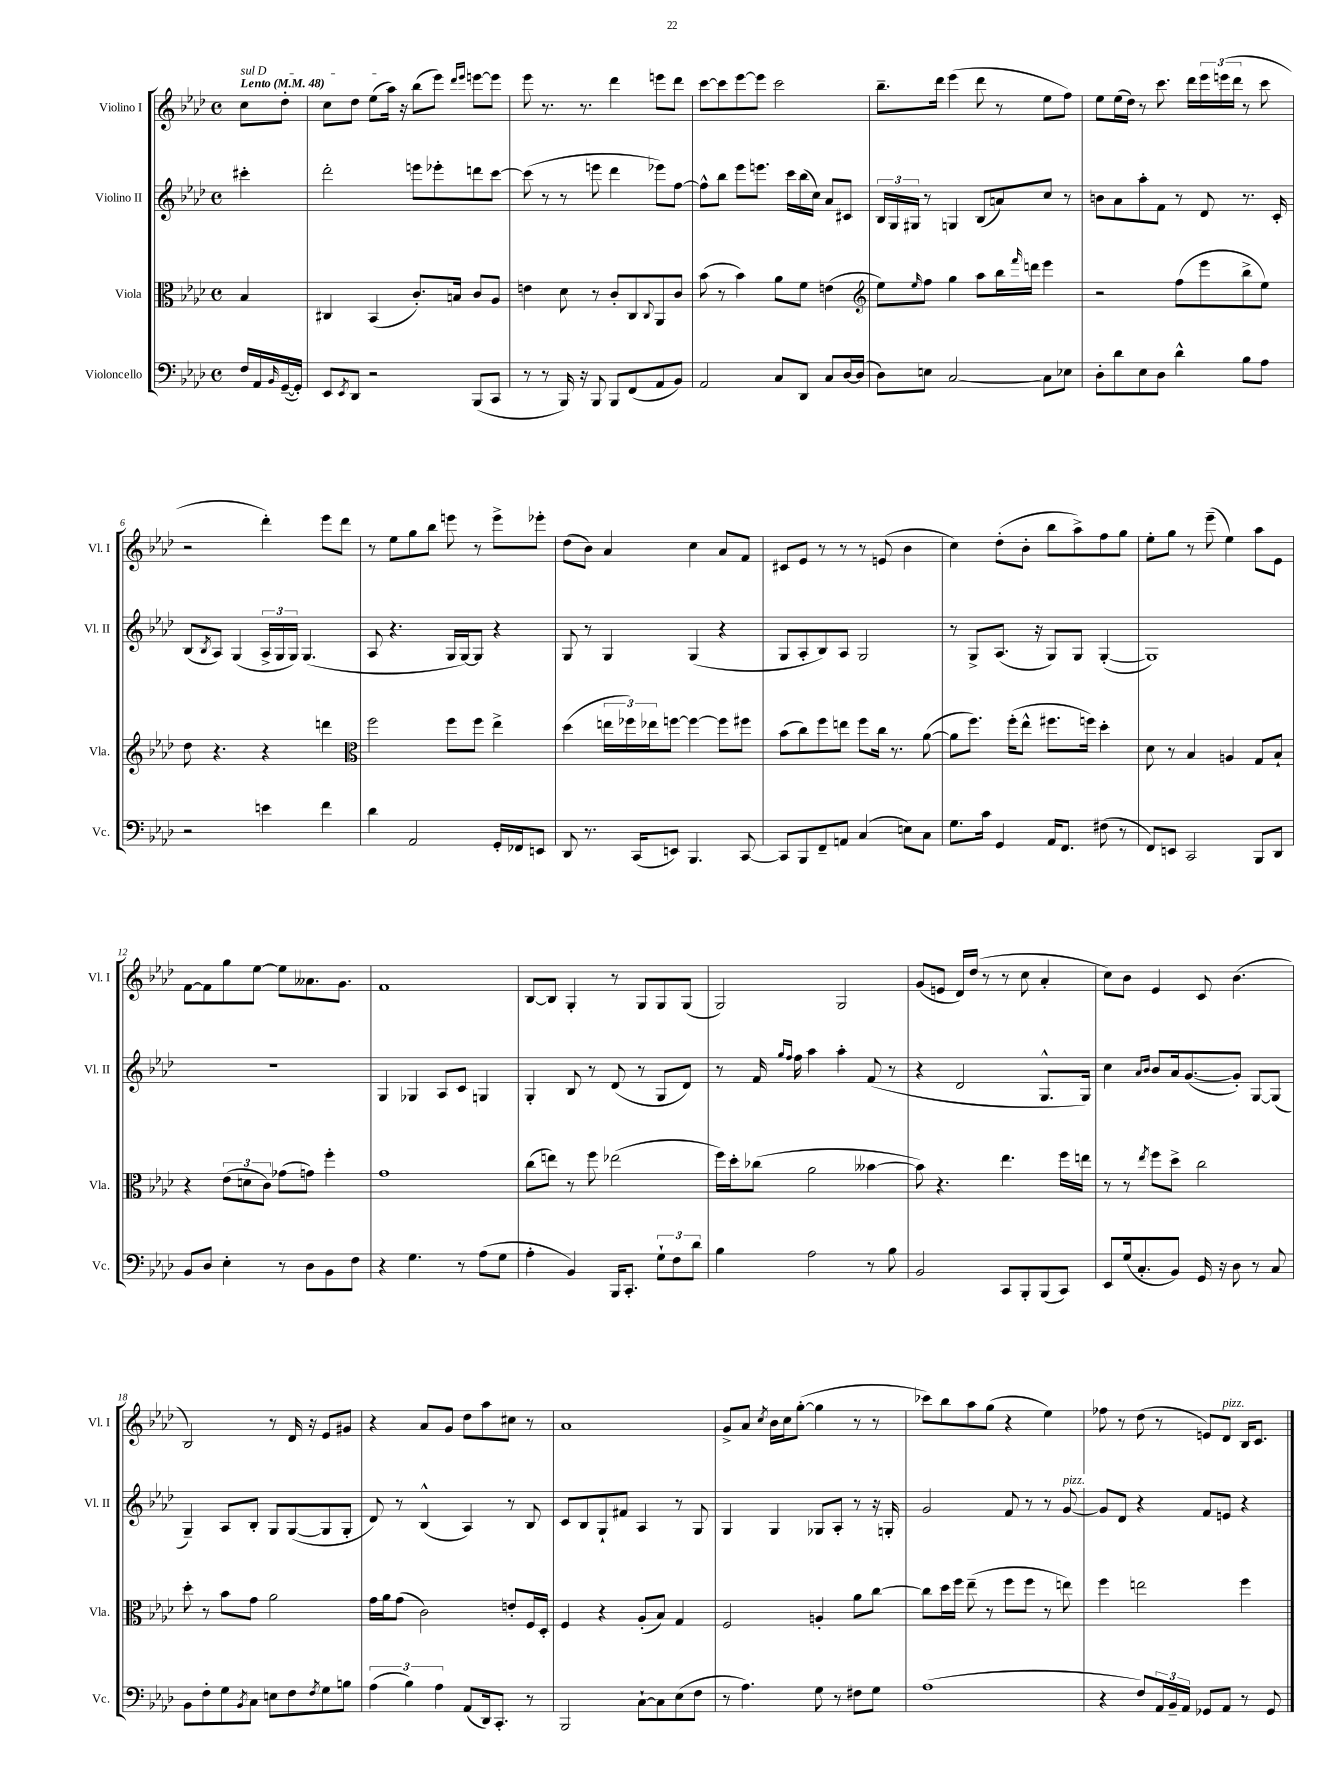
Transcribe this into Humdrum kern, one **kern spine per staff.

**kern	**kern	**kern	**kern
*staff4	*staff3	*staff2	*staff1
*clefF4	*clefC3	*clefG2	*clefG2
*k[b-e-a-d-]	*k[b-e-a-d-]	*k[b-e-a-d-]	*k[b-e-a-d-]
*M4/4	*M4/4	*M4/4	*M4/4
*met(c)	*met(c)	*met(c)	*met(c)
*MM48	*MM48	*MM48	*MM48
16F/LL	4B-/	4ccc#'\	8cc\L
16AA-/	.	.	.
16qqBB-/	.	.	.
([16GG~/	.	.	8dd-'\J
16GG'/]JJ)	.	.	.
=	=	=	=
8EE-/L	4C#/	2ddd-'\	8cc\L
8qEE-/	.	.	.
8DD-/J	.	.	8dd-\J
2r	(4BB-/	.	(8ee-\L
.	.	.	16aa-\Jk)
.	.	.	16r
.	8.c'/L)	8eee\L	(8bb-\L
.	.	8eee-'\	8eee-\J)
.	16B/Jk	.	.
.	.	.	16qqddd-/LL
.	.	.	16qqeee-/JJ
(8BBB-/L	8c/L	8ddd\	[8eee\L
8CC/J	8A-/J	[8ccc\J	8eee\]J
=	=	=	=
8r	4e\	(8ccc\]	8eee-\
8r	.	8r	8.r
16BBB-/)	8d-\	8r	.
16r	.	.	8.r
8BBB-/	8r	8eee\	.
8BBB-/L	8c'/L	4ddd-\	4ddd-\
(8FF/	8C/	.	.
.	8qqC/	.	.
8AA-/	8AA-/	8eee-\L)	8eee\L
8BB-/J)	8c/J	[8ff\J	8ddd-\J
=	=	=	=
2AA-/	(8b-\	8ff^^\]L	[8ccc\L
.	8r	8bb-\J	8ccc\]
.	4b-\)	8eee-\L	[8eee-\
.	.	8.eee\J	8eee-\]J
8C/L	8a-\L	.	2ccc\
.	.	16ccc\LL	.
8DD-/J	8f\J	(16bb-\	.
.	.	16cc\JJ)	.
8C/L	(4e\	8a-/L	.
[16D-/L	.	8c#/J	.
(16D-/]JJ	.	.	.
=	=	=	=
*	*clefG2	*	*
8D-\L)	8ee-\L)	24B-/LL	8.bb-~\L
.	.	24G/	.
.	.	24G#/JJ	.
.	16qqee-/	.	.
8E\J	8ff\J	8r	.
.	.	.	16ddd-\Jk
[2C/	4gg\	4G/	(4eee-\
.	8aa-\L	(8B-/L	8ddd-\
.	16bb-\L	8a/)	8r
.	16qqfff/	.	.
.	16ddd\JJ	.	.
8C\]L	4eee-\	8cc/J	8ee-\L
8E-\J	.	8r	8ff\J)
=	=	=	=
8D-'\L	2r	8b\L	8ee-\L
8d-\	.	8a-\	(16ee-\L
.	.	.	16dd-\JJ)
8E-\	.	8aa-'\	8r
8D-\J	.	8f\J	8.ccc\
4d-^^\	(8ff\L	8r	.
.	.	.	16ddd-\LL
.	8eee-\	8d-/	24eee-\
.	.	.	(24eee\
.	.	.	24ddd-\JJ
8B-\L	8bb-^\	8.r	8r
8A-\J	8ee-\J)	.	8ccc\
.	.	16c'/	.
=	=	=	=
2r	8dd-\	(8B-/L	2r
.	.	8qB-/	.
.	4.r	8A-/J)	.
.	.	(4G/	.
4e\	4r	24A-^/LL	4ddd-'\)
.	.	24G/	.
.	.	24G/JJ)	.
.	.	(4.G/	.
4f\	4ddd\	.	8eee-\L
.	.	.	8ddd-\J
=	=	=	=
*	*clefC3	*	*
4d-\	2ff\	8A-/	8r
.	.	4.r	8ee-\L
2AA-/	.	.	8gg\
.	.	.	8bb-\J
.	8ff\L	16G/LL	8eee\
.	.	[16G/J)	.
.	8ff\J	8G/]J	8r
16GG'/LL	4ee-^\	4r	8eee^\L
16FF-/J	.	.	.
8EE/J	.	.	8eee-'\J
=	=	=	=
8DD-/	(4dd-\	8G/	(8dd-\L
8.r	.	8r	8b-\J)
.	24ee\LL	4G/	4a-/
.	24ff-\)	.	.
(16CC/LK	.	.	.
.	24ee-\J	.	.
8EE/J)	[8ff\J	.	.
4.BBB-/	4ff\_	(4G/	4cc\
.	8ff\]L	4r	8a-/L
[8CC/	8ff#\J	.	8f/J
=	=	=	=
8CC/]L	(8b-\L	8G/L	8c#/L
8BBB-/	8cc\)	8A-'/	8e-/J
8FF~/	8ff\	8B-/)	8r
8AA/J	8ee\J	8A-/J	8r
(4C/	8ff\L	2G/	8r
.	16cc\Jk	.	(8e/
.	8.r	.	.
8E\L)	.	.	4b-\
8C\J	([8a-\	.	.
=	=	=	=
8.G\L	8a-\]L	8r	4cc\)
.	8.ff\J)	8G^/L	.
16c\Jk	.	.	.
4GG/	.	(8.A-/J	(8dd-'\L
.	(16ff'\LK	.	.
.	8ee-^^\J	.	8b-'\J
.	.	16r	.
16AA-/LK	8.ff#\L	8G/L)	8bb-\L
8.FF/J	.	.	.
.	.	8G/J	8aa-^\)
.	16ff\Jk)	.	.
(8F#\	4dd-'\	([4G'/	8ff\
8r	.	.	8gg\J
=	=	=	=
8FF/L)	8d-\	1G])	8ee-'\L
8EE/J	8r	.	8gg\J
2CC/	4B-/	.	8r
.	.	.	(8eee-~\
.	4A/	.	4ee-\)
8BBB-/L	8G/L	.	8aa-\L
8DD-/J	8B-`/J	.	8e-\J
=	=	=	=
8BB-/L	4r	1r	[8f\L
8D-/J	.	.	8f\]
4E-'\	(12e-\L	.	8gg\
.	12d\	.	.
.	.	.	[8ee-\J
.	12c\J)	.	.
8r	(8g-\L	.	8ee-\]L
8D-\L	8g\J)	.	8.a--\
8BB-\	4ff'\	.	.
.	.	.	8.g\J
8F\J	.	.	.
=	=	=	=
4r	1g	4G/	1f
4.G\	.	4G-/	.
.	.	8A-/L	.
8r	.	8c/J	.
(8A-\L	.	4G/	.
8G\J	.	.	.
=	=	=	=
4A-'\	(8cc\L	4G'/	[8B-/L
.	8ee\J)	.	8B-/]J
4BB-/)	8r	8B-/	4G'/
.	8ff\	8r	.
16BBB-/LK	(2ee-\	(8d-/	8r
8.CC'/J	.	.	.
.	.	8r	8G/L
12G`\L	.	8G/L	8G/
12F\	.	.	.
.	.	8d-/J)	(8G/J
12d-\J	.	.	.
=	=	=	=
4B-\	16ff\LL)	8r	2G/)
.	16dd-'\J	.	.
.	(8cc-\J	16f/	.
.	.	16qqgg/LL	.
.	.	16qqff/JJ	.
.	.	16ff\	.
2A-\	2a-\	4aa-\	.
.	.	4aa-'\	2G/
8r	[4b--\	(8f/	.
8B-\	.	8r	.
=	=	=	=
2BB-/	8b--\])	4r	(8g/L
.	4.r	.	8e/J
.	.	2d-/	16d-/LL)
.	.	.	(16dd-/JJ
.	.	.	8r
8CC/L	4.ee-\	.	8r
8BBB-'/	.	.	8cc\
(8BBB-/	.	8.G^^/L	4a-'/
8CC/J)	16ff\LL	.	.
.	16ee\JJ	16G/Jk)	.
=	=	=	=
8EE-/L	8r	4cc\	8cc\L)
(16G/k	8r	.	8b-\J
8.C'/	.	.	.
.	.	16qqa-/LL	.
.	8qee-/	16qqb-/JJ	.
.	8ff\L	8b-/L	4e-/
8BB-/J)	8dd-^\J	16a-/k	.
.	.	([8.g/	.
16GG/	2cc\	.	8c/
16r	.	.	.
8D-\	.	8g'/]J)	(4.b-\
8r	.	[8G/L	.
8C/	.	(8G/]J	.
=	=	=	=
8BB-\L	8dd-'\	4G~/)	2B-/)
8F'\	8r	.	.
8G\	8b-\L	8A-/L	.
8qBB-/	.	.	.
8C\J	8g\J	8B-'/J	.
8E\L	2a-\	8G/L	8r
8F\	.	([8G/	16d-/
.	.	.	16r
8qF/	.	.	.
8G\	.	8G/]	8e-/L
8B\J	.	8G'/J	8g#/J
=	=	=	=
(6A-\	16g\LL	8d-/)	4r
.	16a-\J	.	.
.	(8g\J	8r	.
6B-\)	.	.	.
.	2c\)	(4B-^^/	8a-/L
6A-\	.	.	.
.	.	.	8g/J
(8AA-/L	.	4A-/)	8dd-\L
16DD-/k)	.	.	8aa-\
8.CC'/J	.	.	.
.	8e'/L	8r	8cc#\J
8r	16F/L	8B-/	8r
.	16D-'/JJ	.	.
=	=	=	=
2BBB-/	4F/	8c/L	1a-
.	.	8B-/	.
.	4r	8G`/	.
.	.	8f#/J	.
[8C`\L	(8A-'/L	4A-/	.
8C\]	8B-/J)	.	.
(8E-\	4G/	8r	.
8F\J	.	8G/	.
=	=	=	=
8r	2F/	4G/	8g^/L
4.A-\)	.	.	8a-/J
.	.	.	8qcc/
.	.	4G/	16b-\LL
.	.	.	16cc\J
.	.	.	([8gg'\J
8G\	4A'/	8G-/L	4gg\]
8r	.	8A-'/J	.
8F#\L	8a-\L	8r	8r
8G\J	[8cc\J	16r	8r
.	.	16G'/	.
=	=	=	=
(1A-	8cc\]L	2g/	8ccc-\L)
.	16dd-\L	.	8bb-\
.	16ff\JJ	.	.
.	(8ee-~\	.	8aa-\
.	8r	.	(8gg\J
.	8ff\L	8f/	4r
.	8ff\J	8r	.
.	8r	8r	4ee-\)
.	8ee\)	[8g/	.
=	=	=	=
4r	4ff\	8g/]L	8ff-\
.	.	8d-/J	8r
8F/L)	2ee\	4r	(8dd-\
24AA-/L	.	.	8r
24BB-~/	.	.	.
24AA-/JJ	.	.	.
8GG-/L	.	8f/L	8e/L)
8AA-/J	.	8e/J	8d-/J
8r	4ff\	4r	16B-/LK
.	.	.	8.c/J
8GG-/	.	.	.
==	==	==	==
*-	*-	*-	*-
